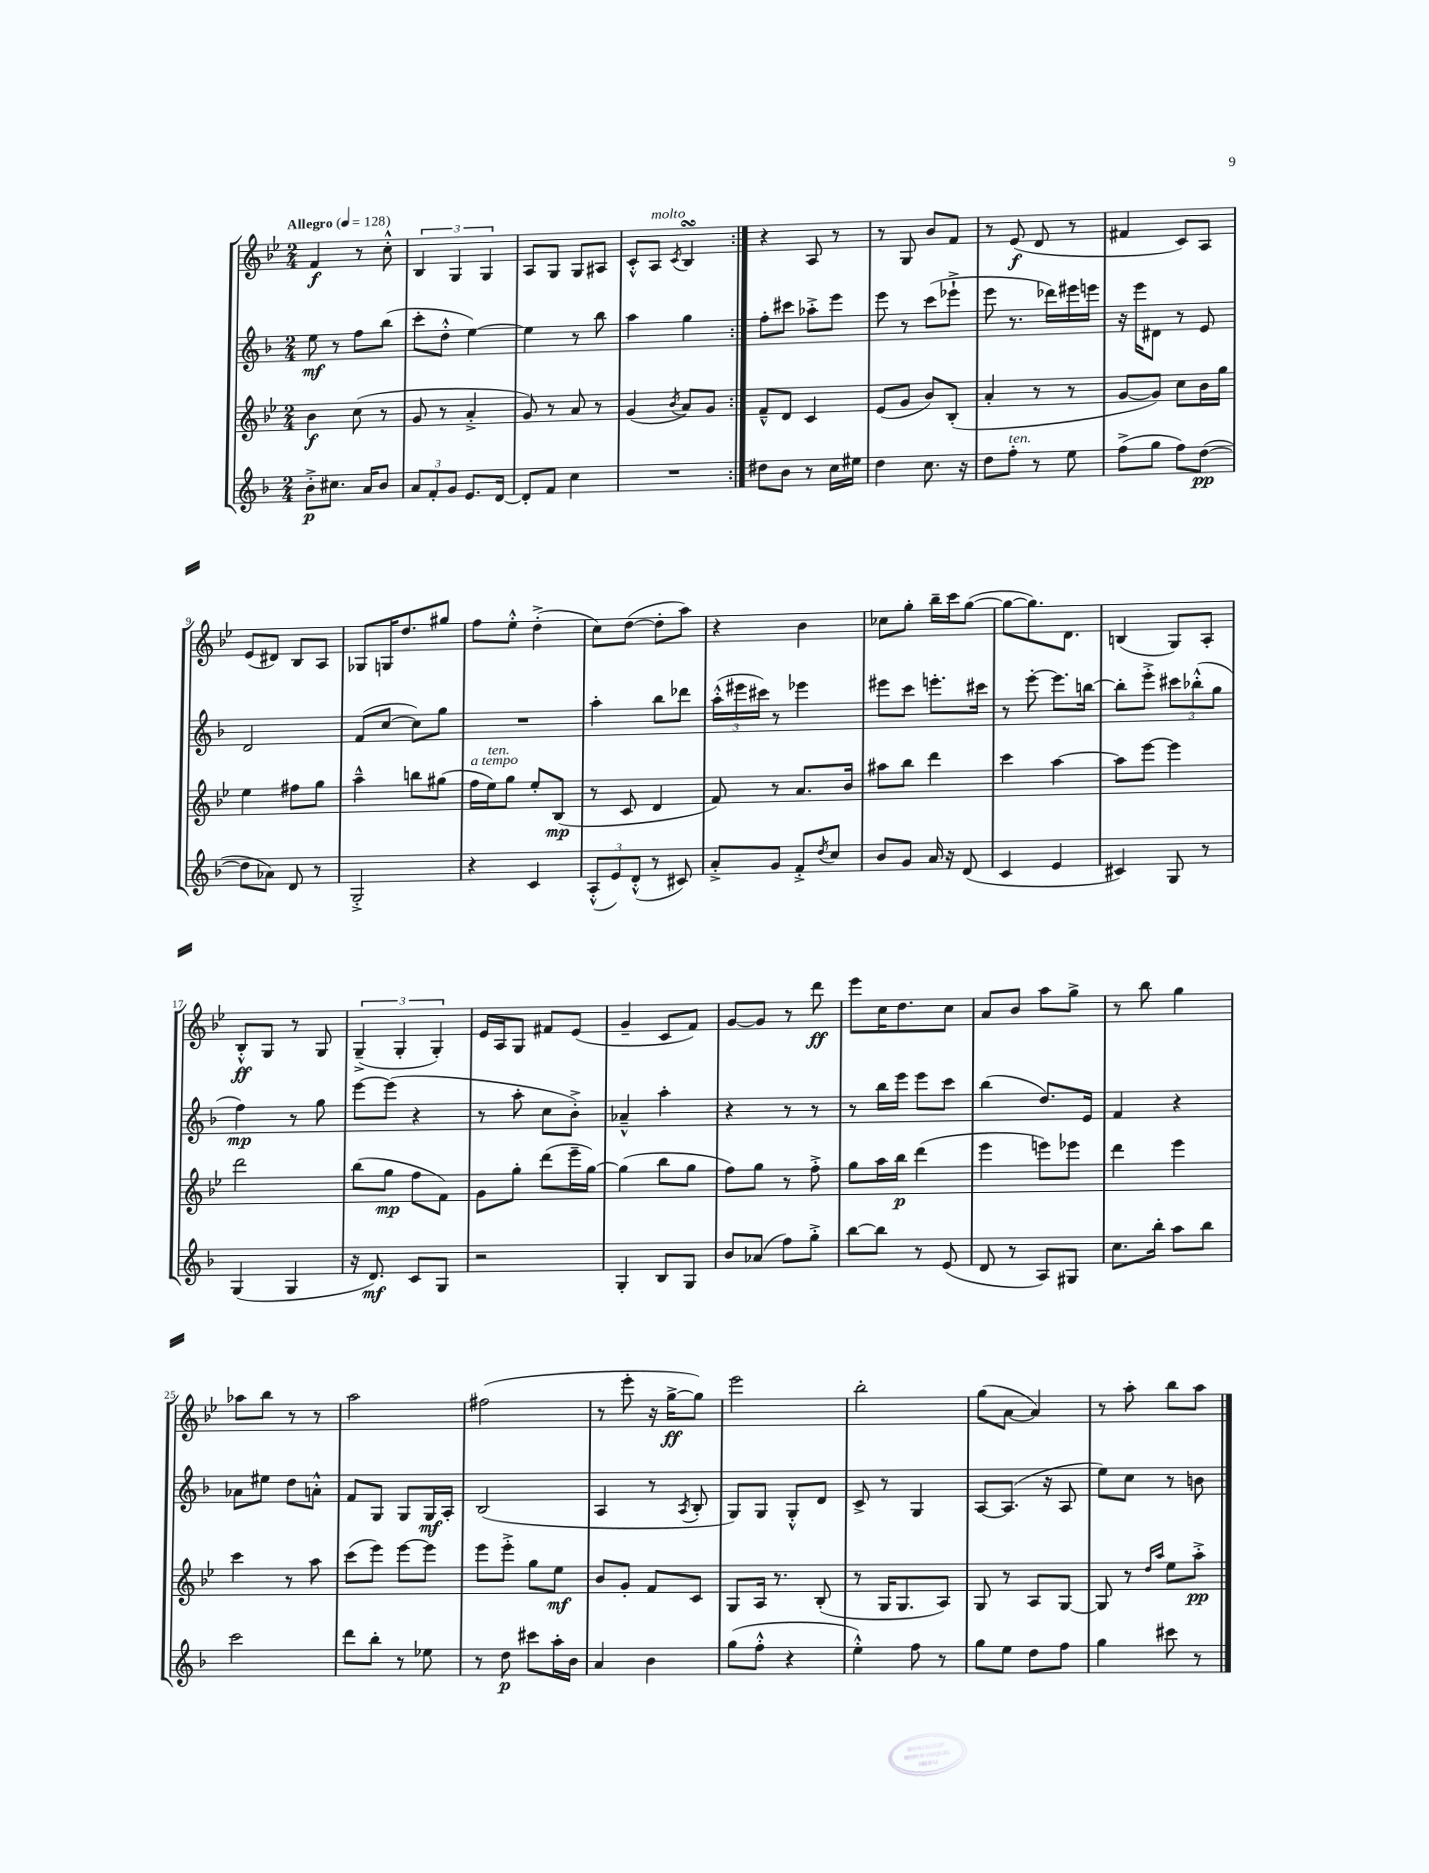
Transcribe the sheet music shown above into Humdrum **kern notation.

**kern	**kern	**kern	**kern
*staff4	*staff3	*staff2	*staff1
*clefG2	*clefG2	*clefG2	*clefG2
*k[b-]	*k[b-e-]	*k[b-]	*k[b-e-]
*M2/4	*M2/4	*M2/4	*M2/4
*MM128	*MM128	*MM128	*MM128
8b-'^	4b-	8ee	4f
8.cc#	.	8r	.
.	(8cc	8ff	8r
16a	.	.	.
8b-	8r	(8bb-	8cc'^^
=	=	=	=
12a	8g	8ccc'	6B-
12f'	.	.	.
.	8r	8dd'^^	.
12g	.	.	6G
8.e	4a'^	[4ee)	.
.	.	.	6G
[16d	.	.	.
=	=	=	=
8d']	8g)	4ee]	8A
8f	8r	.	8G
4cc	8a	8r	8G
.	8r	8bb-	8A#
=	=	=	=
2r	(4g	4aa	8c'^^
.	.	.	8A
.	8qb-	.	8qc
.	8a)	4gg	4B-
.	8g	.	.
=:|!	=:|!	=:|!	=:|!
8dd#	8f~^^	8ff'	4r
8b-	8d	8ccc#	.
8r	4c	8aa-'^	8A
16cc	.	8eee	8r
16ee#	.	.	.
=	=	=	=
4dd	(8e-	8eee	8r
.	8g	8r	8G
8.cc	8b-)	(8ccc	8b-
.	(8B-'	8eee-`^	8f
16r	.	.	.
=	=	=	=
8dd	4a'	8eee	8r
8ff'	.	8.r	(8e-
8r	8r	.	8d
.	.	16ddd-)	.
8ee	8r	16eee#	8r
.	.	16eee	.
=	=	=	=
(8ff^	[8g	16r	4f#
.	.	16eee	.
8gg	8g])	8d#	.
8ff)	8cc	8r	8c)
([8dd	16b-	8e	8A
.	16gg	.	.
=	=	=	=
8dd]	4ee-	2d	(8e-
8a-)	.	.	8d#)
8d	8ff#	.	8B-
8r	8gg	.	8A
=	=	=	=
2G'^	4aa~^^	(8f	8G-
.	.	[8cc	16G
.	.	.	8.dd
.	8bb	8cc])	.
.	(8gg#	8gg	8gg#
=	=	=	=
4r	16ff	2r	8ff
.	16ee-)	.	.
.	8gg	.	8ee-'^^
4c	8ee-'	.	(4dd'^
.	(8B-	.	.
=	=	=	=
(12A'^^	8r	4aa'	8cc)
12e)	.	.	.
.	8c	.	([8dd
(12d'^^	.	.	.
8r	4d	8bb-	8dd']
8c#)	.	8ddd-	8aa)
=	=	=	=
8a'^	8f)	(24aa'^^	4r
.	.	24eee#	.
.	.	24ccc#)	.
8g	8r	8r	.
8f'^	8.a	4eee-	4b-
8qdd	.	.	.
8cc	.	.	.
.	16b-	.	.
=	=	=	=
8b-	8aa#	8eee#	8cc-
8g	8bb-	8ccc	8gg'
16a	4ddd	8.eee'	16bb-~
16r	.	.	16ccc
(8d	.	.	([8gg
.	.	16ccc#	.
=	=	=	=
4c	4ccc	8r	8gg_
.	.	[8eee'	8.gg])
4e	[4aa	8.eee]	.
.	.	.	8.d
.	.	[16bb	.
=	=	=	=
4c#)	8aa]	8bb']	(4B
.	[8eee-	8eee'^	.
8G	4eee-]	12ccc#	8G)
.	.	(12bb-'^^	.
8r	.	.	8A'
.	.	12gg	.
=	=	=	=
(4G	2ddd	4ff)	8B-'^^
.	.	.	8G
4G	.	8r	8r
.	.	8gg	8G
=	=	=	=
16r	(8bb-	[8eee	(6G~^
8.d)	.	.	.
.	8gg	(8eee]	.
.	.	.	6G'
8c	8ff	4r	.
.	.	.	6G')
8G	8f)	.	.
=	=	=	=
2r	8g	8r	16e-
.	.	.	16A
.	8gg'	8aa'	8G
.	(8ddd	8cc	8f#
.	16eee-~	8b-'^)	(8e-
.	[16gg)	.	.
=	=	=	=
4G'	(4gg]	4a-~^^	4g~
8B-	8bb-	4aa'	8c
8G	8gg	.	8f)
=	=	=	=
8b-	8ff)	4r	[8g
(8a-	8gg	.	8g]
8ff)	8r	8r	8r
8gg'^	8ff'^	8r	8ddd
=	=	=	=
[8bb-	8gg	8r	8eee-
8bb-]	16aa	16bb-	16cc
.	16bb-	16eee	8.dd
8r	(4ddd	8eee	.
(8e	.	8ccc	8cc
=	=	=	=
8d	4eee-	(4bb-	8a
8r	.	.	8b-
8A)	8eee)	8.dd)	8aa
8G#	8eee-	.	8gg^
.	.	16e	.
=	=	=	=
8.cc	4ddd	4f	8r
.	.	.	8bb-
16bb-'	.	.	.
8aa	4eee-	4r	4gg
8bb-	.	.	.
=	=	=	=
2ccc	4ccc	8a-	8aa-
.	.	8ee#	8bb-
.	8r	8dd	8r
.	8aa	8a'^^	8r
=	=	=	=
8ddd	(8ccc	8f	2aa
8bb-'	8eee-)	8G	.
8r	[8eee-	8G	.
8ee-	8eee-]	16G	.
.	.	16A'	.
=	=	=	=
8r	8eee-	(2B-	(2ff#
8dd	8eee-'^	.	.
8ccc#	8gg	.	.
16aa'	8ee-	.	.
16b-	.	.	.
=	=	=	=
4a	8b-	4A	8r
.	8g'	.	8eee-'
4b-	8f	8r	16r
.	.	.	[16gg^
.	.	8qA	.
.	8c	8B-'	8gg])
=	=	=	=
(8gg	8G	8G)	2eee-
8ff'^^	16A	8G	.
.	8.r	.	.
4r	.	8G'^^	.
.	(8B-'	8d	.
=	=	=	=
4ee'^^)	8r	8c^	2bb-'
.	16G	8r	.
.	8.G	.	.
8ff	.	4G	.
8r	8A)	.	.
=	=	=	=
8gg	8G	[8A	(8gg
8ee	8r	(8.A]	[8a
8dd	8A	.	4a])
.	.	16r	.
8ff	[8G	8A	.
=	=	=	=
4gg	8G]	8ee)	8r
.	8r	8cc	8aa'
.	16qqdd	.	.
.	16qqaa	.	.
8ccc#	8ee-	8r	8bb-
8r	8aa'^	8b	8aa
==	==	==	==
*-	*-	*-	*-
